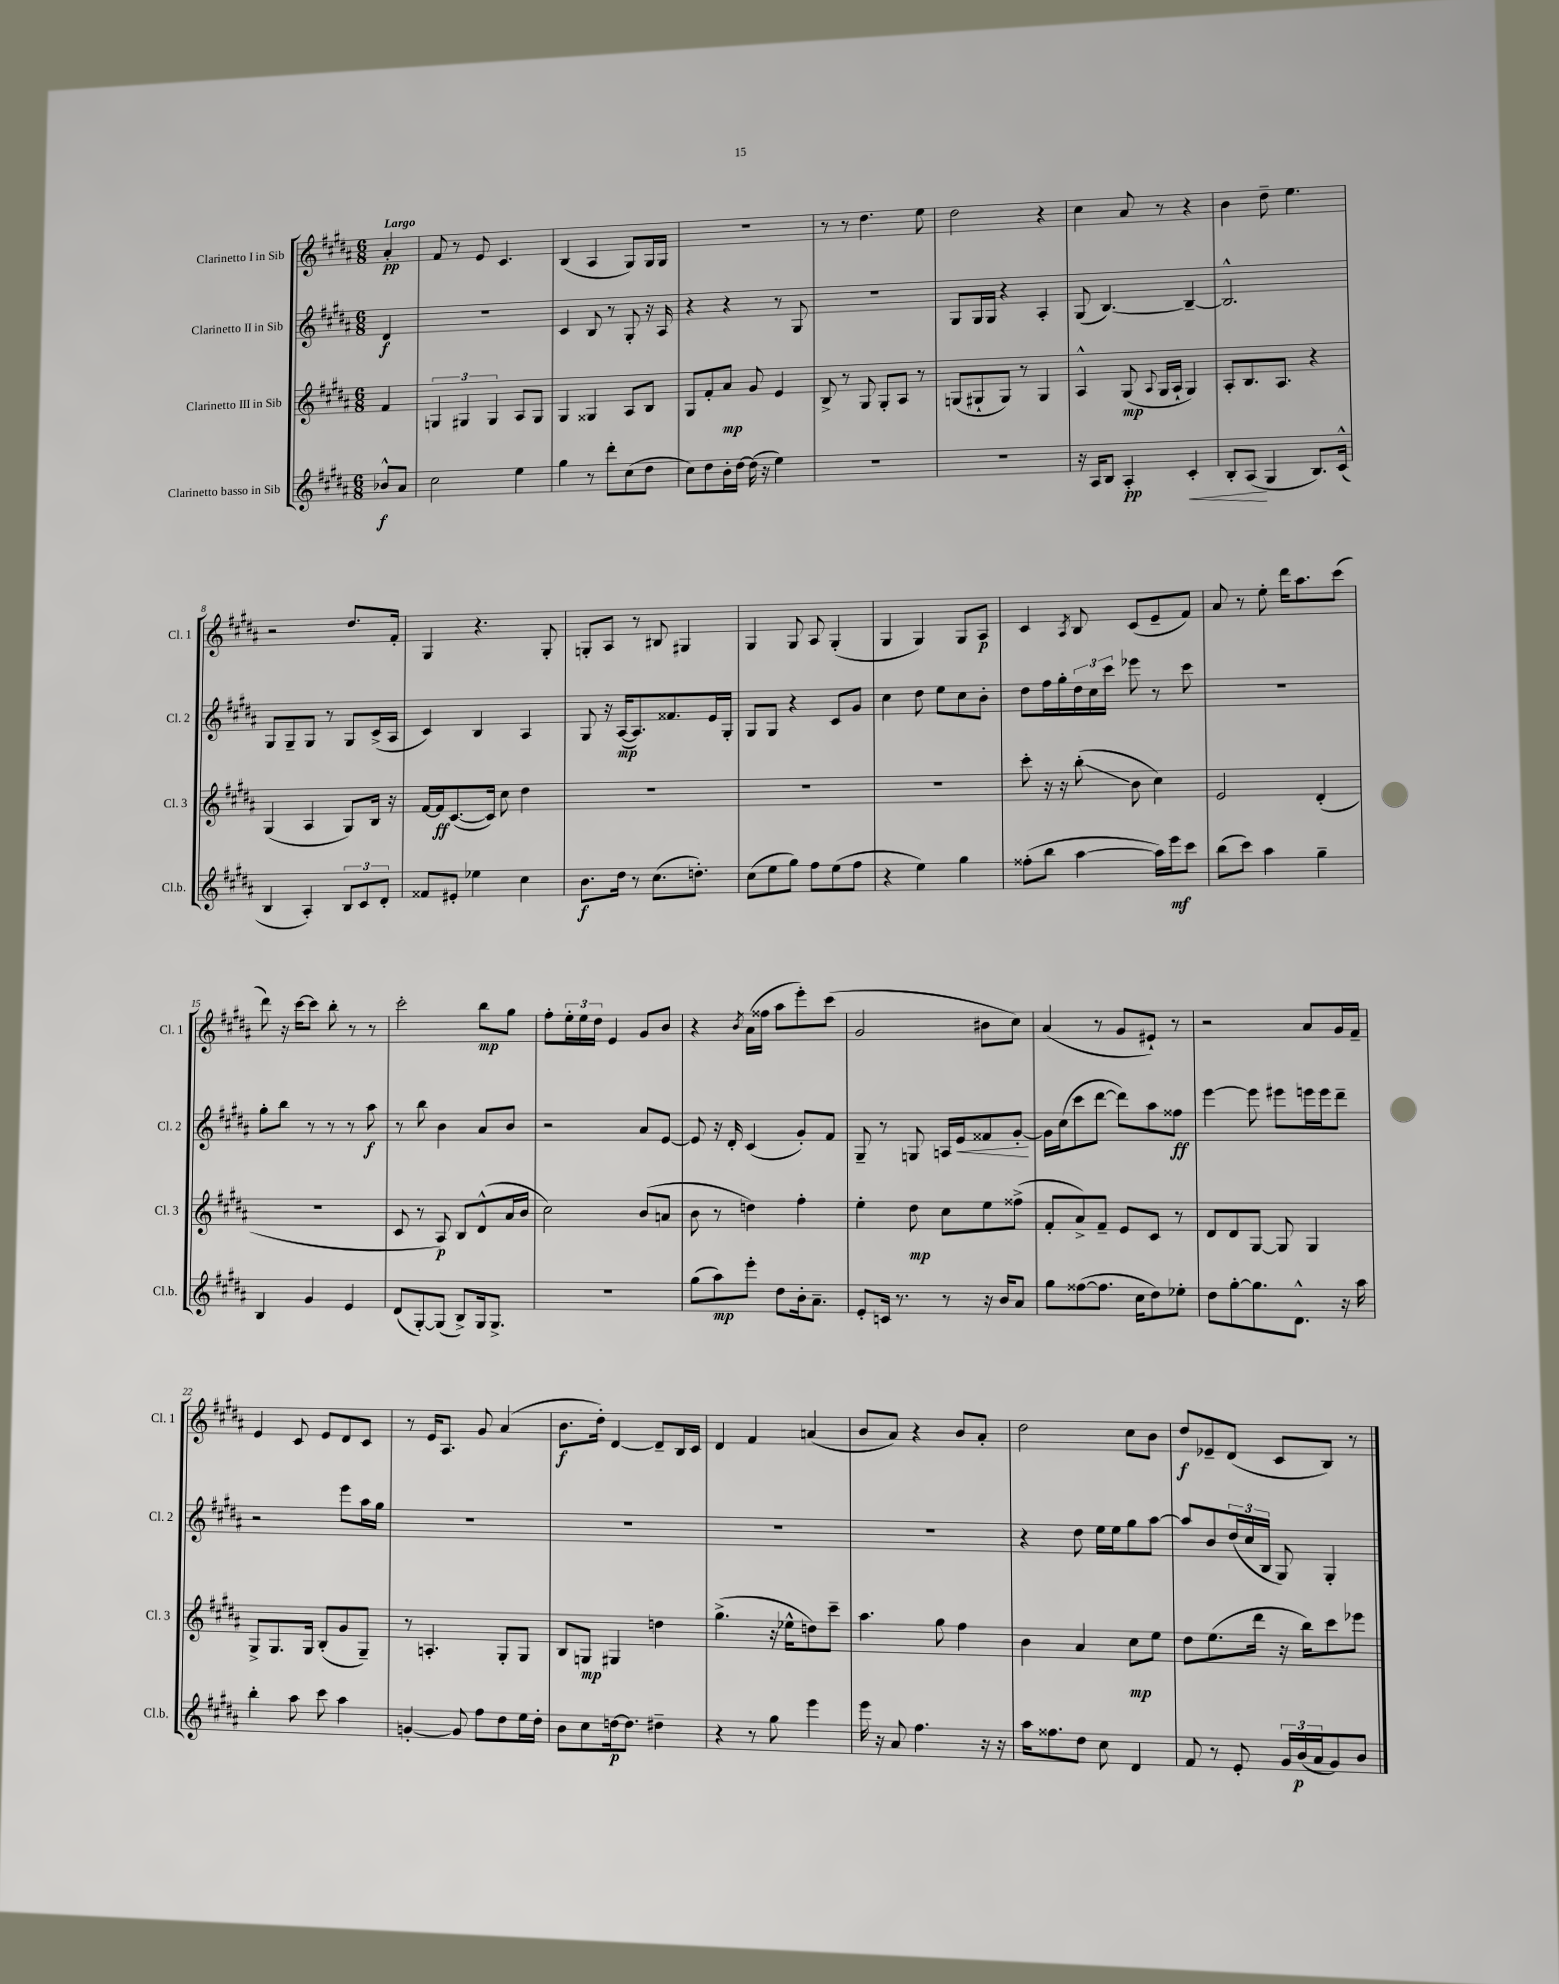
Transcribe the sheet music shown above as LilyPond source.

<<
\new StaffGroup <<
\new Staff = "s0" \with { instrumentName = "Clarinetto I in Sib" shortInstrumentName = "Cl. 1" } {
    \clef treble \key b \major \numericTimeSignature \time 6/8 \partial 4 \tempo "Largo"
    ais'4-.\pp |
    fis'8 r8 e'8 cis'4. |
    b4( ais4 gis8) gis16 gis16 |
    R2. |
    r8 r8 dis''4. e''8 |
    dis''2 r4 |
    cis''4 ais'8 r8 r4 |
    b'4 dis''8-- e''4. |
    r2 dis''8. fis'16-. |
    gis4 r4. gis8-. |
    g8-. ais8 r8 bis8 gis4 |
    gis4 gis8 ais8 gis4-.( |
    gis4 gis4) gis8 ais8\p |
    cis'4 \acciaccatura { ais8 } b8 cis'8( e'8-- fis'8) |
    ais'8 r8 e''8-. dis'''16 ais''8. cis'''8( |
    dis'''8) r16 cis'''16~ cis'''8 b''8-. r8 r8 |
    cis'''2-. b''8\mp gis''8 |
    fis''8-. \tuplet 3/2 { e''16-. e''16 dis''16 } e'4 gis'8 b'8 |
    r4 \acciaccatura { b'8 } ais'16( fisis''16 ais''8 e'''8-.) cis'''8( |
    gis'2 bis'8 cis''8) |
    ais'4( r8 gis'8 eis'8-!) r8 |
    r2 ais'8 gis'16 fis'16-- |
    e'4 cis'8 e'8 dis'8 cis'8 |
    r8 e'16 ais8. gis'8 ais'4( |
    b'8.\f dis''16-.) dis'4~ dis'8-- b16 cis'16 |
    dis'4 fis'4 a'4( |
    b'8 ais'8) r4 b'8 ais'8-. |
    dis''2 cis''8 b'8 |
    dis''8\f ees'8-- dis'8( cis'8 b8) r8 \bar "|." |
}
\new Staff = "s1" \with { instrumentName = "Clarinetto II in Sib" shortInstrumentName = "Cl. 2" } {
    \clef treble \key b \major \numericTimeSignature \time 6/8 \partial 4
    dis'4\f |
    R2. |
    cis'4 b8 r8 gis8-. r16 ais16 |
    r4 r4 r8 gis8 |
    R2. |
    gis8 gis16 gis16 r4 ais4-. |
    gis8( b4.~) b4~-- |
    b2.-^ |
    gis8 gis8-- gis8 r8 gis8 cis'16->( ais16 |
    cis'4) b4 ais4 |
    gis8 r16 ais16~\mp( ais8.) fisis'8. e'16 gis16-. |
    gis8 gis8 r4 cis'8 gis'8 |
    cis''4 dis''8 e''8 cis''8 b'8-. |
    dis''8 fis''16 gis''16-. \tuplet 3/2 { dis''16 cis''16 cis'''16 } ees'''8 r8 cis'''8 |
    R2. |
    gis''8-. b''8 r8 r8 r8 ais''8\f |
    r8 b''8 b'4 ais'8 b'8 |
    r2 ais'8 e'8~ |
    e'8 r16 dis'16-. cis'4( gis'8-.) fis'8 |
    gis8-- r8 g8 a16 e'16\< fisis'8 gis'8~-.\! |
    gis'16 cis''16( cis'''8 dis'''8~ dis'''8) ais''8 fisis''8\ff |
    e'''4~ e'''8 eis'''8 e'''16 e'''16 dis'''8-- |
    r2 e'''8 ais''16 gis''16 |
    R2. |
    R2. |
    R2. |
    R2. |
    r4 dis''8 e''16 e''16 gis''8 ais''8~ |
    ais''8 b'8 \tuplet 3/2 { dis''16( cis''16 b16 } gis8) gis4-. \bar "|." |
}
\new Staff = "s2" \with { instrumentName = "Clarinetto III in Sib" shortInstrumentName = "Cl. 3" } {
    \clef treble \key b \major \numericTimeSignature \time 6/8 \partial 4
    fis'4 |
    \tuplet 3/2 { g4 gis4 gis4 } ais8 gis8 |
    gis4 gisis4 ais8 b8 |
    gis8 fis'8-. ais'8\mp gis'8 e'4 |
    b8-> r8 gis8 gis8-. ais8 r8 |
    g8( gis8-! gis8) r8 gis4 |
    ais4-^ gis8\mp( \appoggiatura { ais8 } gis16 ais16-! gis4) |
    ais8-. b8. ais8. r4 |
    gis4( ais4 gis8) b16 r16 |
    fis'16~ fis'16\ff cis'8.~( cis'16) cis''8 dis''4 |
    R2. |
    R2. |
    R2. |
    cis'''8-. r16 r16 b''8-.\glissando( b'8 cis''4) |
    e'2 dis'4-.( |
    R2. |
    cis'8 r8 ais8\p) b8 dis'8-^( ais'16 b'16 |
    cis''2) b'8( a'8 |
    b'8 r8 d''4) fis''4-. |
    e''4-. dis''8\mp cis''8 e''8 fisis''8->( |
    fis'8-. ais'8->) fis'8-- e'8 cis'8 r8 |
    dis'8 dis'8 gis8~ gis8 gis4 |
    gis8-> gis8. gis16 b8-.( gis'8 gis8--) |
    r8 a4.-. gis8-. gis8 |
    b8 g8\mp gis4 d''4 |
    gis''4.->( r16 ees''16-^ d''8) cis'''8-- |
    ais''4. gis''8 fis''4 |
    b'4 ais'4 cis''8\mp e''8 |
    dis''8 e''8.( dis'''16 r16 b''16) cis'''8 ees'''8 \bar "|." |
}
\new Staff = "s3" \with { instrumentName = "Clarinetto basso in Sib" shortInstrumentName = "Cl.b." } {
    \clef treble \key b \major \numericTimeSignature \time 6/8 \partial 4
    bes'8-^\f ais'8 |
    cis''2 e''4 |
    gis''4 r8 dis'''8-. cis''8( dis''8 |
    cis''8) dis''8 b'16-. dis''16~ dis''16( r16 e''4) |
    R2. |
    R2. |
    r16 ais16 b8 ais4-.\pp cis'4-.\< |
    b8-. ais8\!( gis4 b8.) cis'16-^( |
    b4 ais4-.) \tuplet 3/2 { b8 cis'8 dis'8-. } |
    fisis'8 eis'8-. ees''4 cis''4 |
    b'8.\f dis''16 r8 cis''8.( d''8.-.) |
    cis''8( e''8 gis''8) fis''8 e''8( fis''8 |
    r4 e''4) gis''4 |
    fisis''8-.( b''8 ais''4~ ais''16) e'''16\mf cis'''8 |
    b''8( cis'''8) ais''4 gis''4-- |
    b4 gis'4 e'4 |
    dis'8( gis8~-.) gis8( b8->) gis16 gis8.-> |
    R2. |
    gis''8( ais''8\mp) e'''8-. dis''8 b'16-. ais'8.-- |
    e'8-. c'16 r8. r8 r16 b'16 ais'8 |
    gis''8 fisis''8~( fisis''8. cis''16 dis''8) ees''8-. |
    dis''8 gis''8~-. gis''8. dis'8.-^ r16 ais''16 |
    b''4-. ais''8 cis'''8 ais''4 |
    g'4~-. g'8 fis''8 dis''8 e''16 dis''16-. |
    b'8 cis''8 d''16~\p d''8. dis''4-- |
    r4 r8 gis''8 e'''4 |
    e'''16 r16 ais'8 fis''4. r16 r16 |
    ais''16 fisis''8. dis''8 cis''8 dis'4 |
    fis'8 r8 e'8-. \tuplet 3/2 { gis'16 b'16\p( ais'16 } gis'8) b'8 \bar "|." |
}
>>
>>
